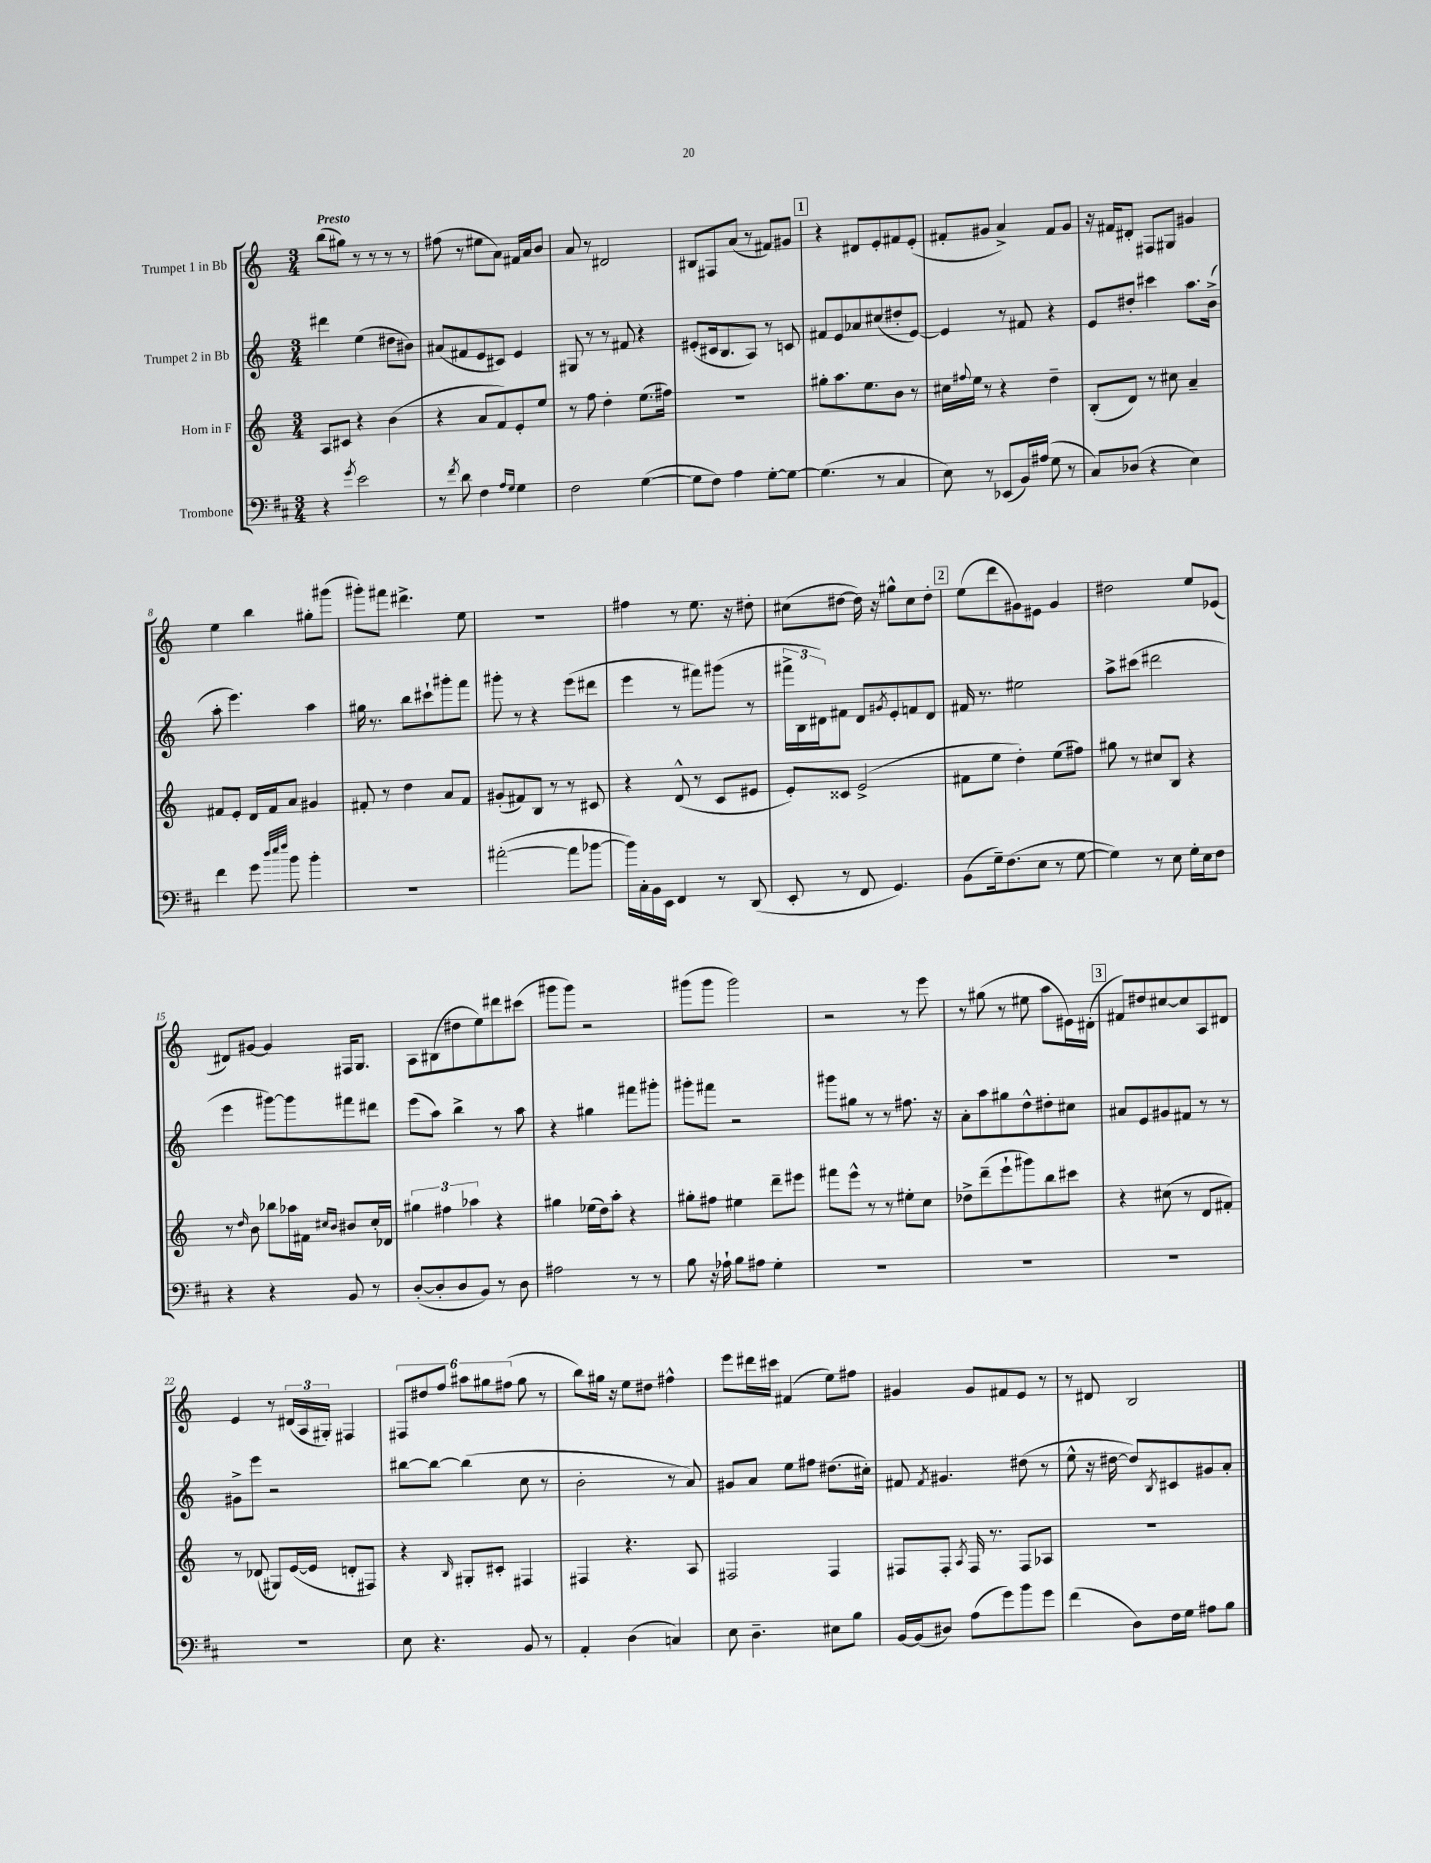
<<
\new StaffGroup <<
\new Staff = "s0" \with { instrumentName = "Trumpet 1 in Bb" } {
    \clef treble \key c \major \numericTimeSignature \time 3/4 \tempo "Presto"
    b''8( gis''8) r8 r8 r8 r8 |
    fis''8( r8 eis''8 a'8) fis'16 a'16 b'8 |
    a'8 r8 dis'2 |
    bis8 fis8 a'8( r8 fis'8) gis'8 |
    \mark \markup { \box "1" } r4 dis'8 e'8-. fis'8 e'8-.( |
    fis'8-. gis'8 a'4->) fis'8 gis'8 |
    r16 fis'16 dis'8-. fis8 gis8 gis'4 |
    e''4 b''4 gis''8-. gis'''8( |
    gis'''8-.) fis'''8 dis'''4.-> e''8 |
    R2. |
    fis''4 r8 e''8. r16 dis''8-. |
    cis''8( dis''8~ dis''16) r16 gis''8-^ cis''8 dis''8-. |
    \mark \markup { \box "2" } e''8( d'''8 gis'8) eis'8 gis'4 |
    dis''2 e''8 ees'8( |
    dis'8) gis'8~ gis'4 fis16 g8. |
    a8 bis8( dis''8 e''8) dis'''8 cis'''8( |
    gis'''8 gis'''8) r2 |
    gis'''8( gis'''8 gis'''2) |
    r2 r8 e'''8 |
    r8 gis''8( r8 eis''8 a''8 eis'16) dis'16-.( |
    \mark \markup { \box "3" } fis'8) dis''8 cis''8~ cis''8 a8 dis'8 |
    e'4 r8 \tuplet 3/2 { dis'16( a16 gis16-.) } fis4 |
    \tuplet 6/4 { fis8 dis''8 f''8 ais''8 gis''8 fis''8( } gis''8 r8 |
    b''8) gis''16 r16 e''8 dis''8 fis''4-^ |
    e'''8 dis'''16 cis'''16 fis'4( e''8) fis''8 |
    gis'4 gis'8 fis'8 e'8 r8 |
    r8 dis'8 b2 \bar "|." |
}
\new Staff = "s1" \with { instrumentName = "Trumpet 2 in Bb" } {
    \clef treble \key c \major \numericTimeSignature \time 3/4
    dis'''4 e''4( dis''8 bis'8) |
    ais'8( fis'8 e'8 cis'8) e'4 |
    gis8 r8 r8 fis'8 r4 |
    eis'8-.( cis'16 b8. a8) r8 c'8 |
    \mark \markup { \box "1" } fis'8 e'8 aes'8 cis''8( dis''8-. e'8~) |
    e'4 r8 fis'8 r4 |
    e'8 dis''8-. cis'''4 a''8. b'16->( |
    a''8-. e'''4.) a''4 |
    gis''16 r8. b''8 cis'''8-! gis'''8-. f'''8 |
    gis'''8-. r8 r4 e'''8( dis'''8 |
    e'''4 r8 fis'''8) gis'''8( r8 |
    \tuplet 3/2 { fis'''16-> b16 dis'16) } fis'8 dis'8 \acciaccatura { gis'8 } e'8-. f'8 dis'8 |
    \mark \markup { \box "2" } fis'16 r8. eis''2 |
    a''8-> cis'''8( dis'''2 |
    e'''4 gis'''8~) gis'''8 fis'''8 dis'''8 |
    e'''8( a''8) b''4-> r8 a''8 |
    r4 gis''4 fis'''8 gis'''8-. |
    gis'''8-. fis'''8 r2 |
    gis'''8 gis''8 r8 r8 fis''8. r16 |
    a'8-. a''8 gis''8 d''8-^ dis''8-. cis''8 |
    \mark \markup { \box "3" } ais'8 e'8 gis'8 fis'8 r8 r8 |
    gis'8-> e'''8 r2 |
    bis''8~ bis''8~ bis''4( c''8 r8 |
    b'2-. r8 a'8) |
    gis'8 a'8 e''8 fis''8 dis''8.( cis''16-.) |
    fis'8 \acciaccatura { fis'8 } gis'4. dis''8( r8 |
    e''8-^ r16 dis''16~ dis''8) \acciaccatura { b8 } cis'8 gis'8 a'8-. \bar "|." |
}
\new Staff = "s2" \with { instrumentName = "Horn in F" } {
    \clef treble \key c \major \numericTimeSignature \time 3/4
    a8 cis'8 r4 b'4( |
    r4 a'8 f'8) e'8-. e''8 |
    r8 f''8 d''4-. e''8.( fis''16) |
    R2. |
    \mark \markup { \box "1" } gis''8-. a''8. e''8. b'8 r8 |
    cis''16 \appoggiatura { fis''8 } e''16 r8 r4 d''4-- |
    b8-.( d'8) r8 cis''8 a'4-- |
    fis'8 e'8-. d'16 fis'16 a'8 gis'4 |
    fis'8-. r8 d''4 a'8 fis'8 |
    gis'8-.( fis'8) b8 r8 r8 cis'8 |
    r4 d'8-^( r8 c'8 eis'8 |
    e'8-.) cisis'8 e'2->( |
    \mark \markup { \box "2" } fis'8 e''8 d''4-.) e''8( fis''8) |
    gis''8 r8 cis''8 b8 r4 |
    r8 \grace { d''16 } b'8 bes''8 aes''16 fis'16 \grace { cis''16 b'16 } bis'8 cis''16-. des'16 |
    \tuplet 3/2 { gis''4 fis''4 aes''4 } r4 |
    gis''4 ees''16( d''16) a''8-. r4 |
    gis''8-. fis''8 eis''4 d'''8-- eis'''8 |
    fis'''8 e'''8-^ r8 r8 eis''8-. c''8 |
    des''8-> d'''8--( e'''8-! gis'''8) b''8 cis'''8 |
    \mark \markup { \box "3" } r4 cis''8( r8 d'8 fis'8-.) |
    r8 des'8( gis8) e'16~( e'16 d'8-. fis8) |
    r4 \grace { b16 } gis8-. cis'8-. fis4 |
    fis4 r4. a8 |
    fis2 fis4 |
    fis8 fis8-. \acciaccatura { a8 } fis16 r8. fis8 aes8 |
    R2. \bar "|." |
}
\new Staff = "s3" \with { instrumentName = "Trombone" } {
    \clef bass \key d \major \numericTimeSignature \time 3/4
    r4 \acciaccatura { g'8 } e'2 |
    r8 \acciaccatura { fis'8 } d'8 fis4 \grace { a16 g16 } g4 |
    fis2 g4~( |
    g8 fis8) a4 g8~-. g8~ |
    \mark \markup { \box "1" } g4.( r8 cis4 |
    e8) r8 ees,8( b,16) ais16( g8 r8 |
    cis8) des8( r4 e4) |
    fis'4 g'8 \grace { d''32 e''32 fis''32 } b'8 b'4-. |
    R2. |
    ais'2~-.( ais'8 bes'8~ |
    bes'16) cis16-. b,16 e,16 fis,4 r8 d,8( |
    e,8-. r8 fis,8 g,4.) |
    \mark \markup { \box "2" } b,8( g16--) fis8.( e8 r8 g8~ |
    g4) r8 e8 g16-. e16 fis8 |
    r4 r4 b,8 r8 |
    d8~-.( d8-. d8 b,8) r8 d8 |
    ais2 r8 r8 |
    b8 r16 aes16-! b8 ais8 g4-. |
    R2. |
    R2. |
    \mark \markup { \box "3" } R2. |
    R2. |
    e8 r4. b,8 r8 |
    a,4-. d4( c4) |
    e8 d4.-- eis8 b8 |
    b,16~ b,16( dis8) a8( g'8) b'8 g'8 |
    fis'4( d8) fis16 g16 ais8 b8 \bar "|." |
}
>>
>>
